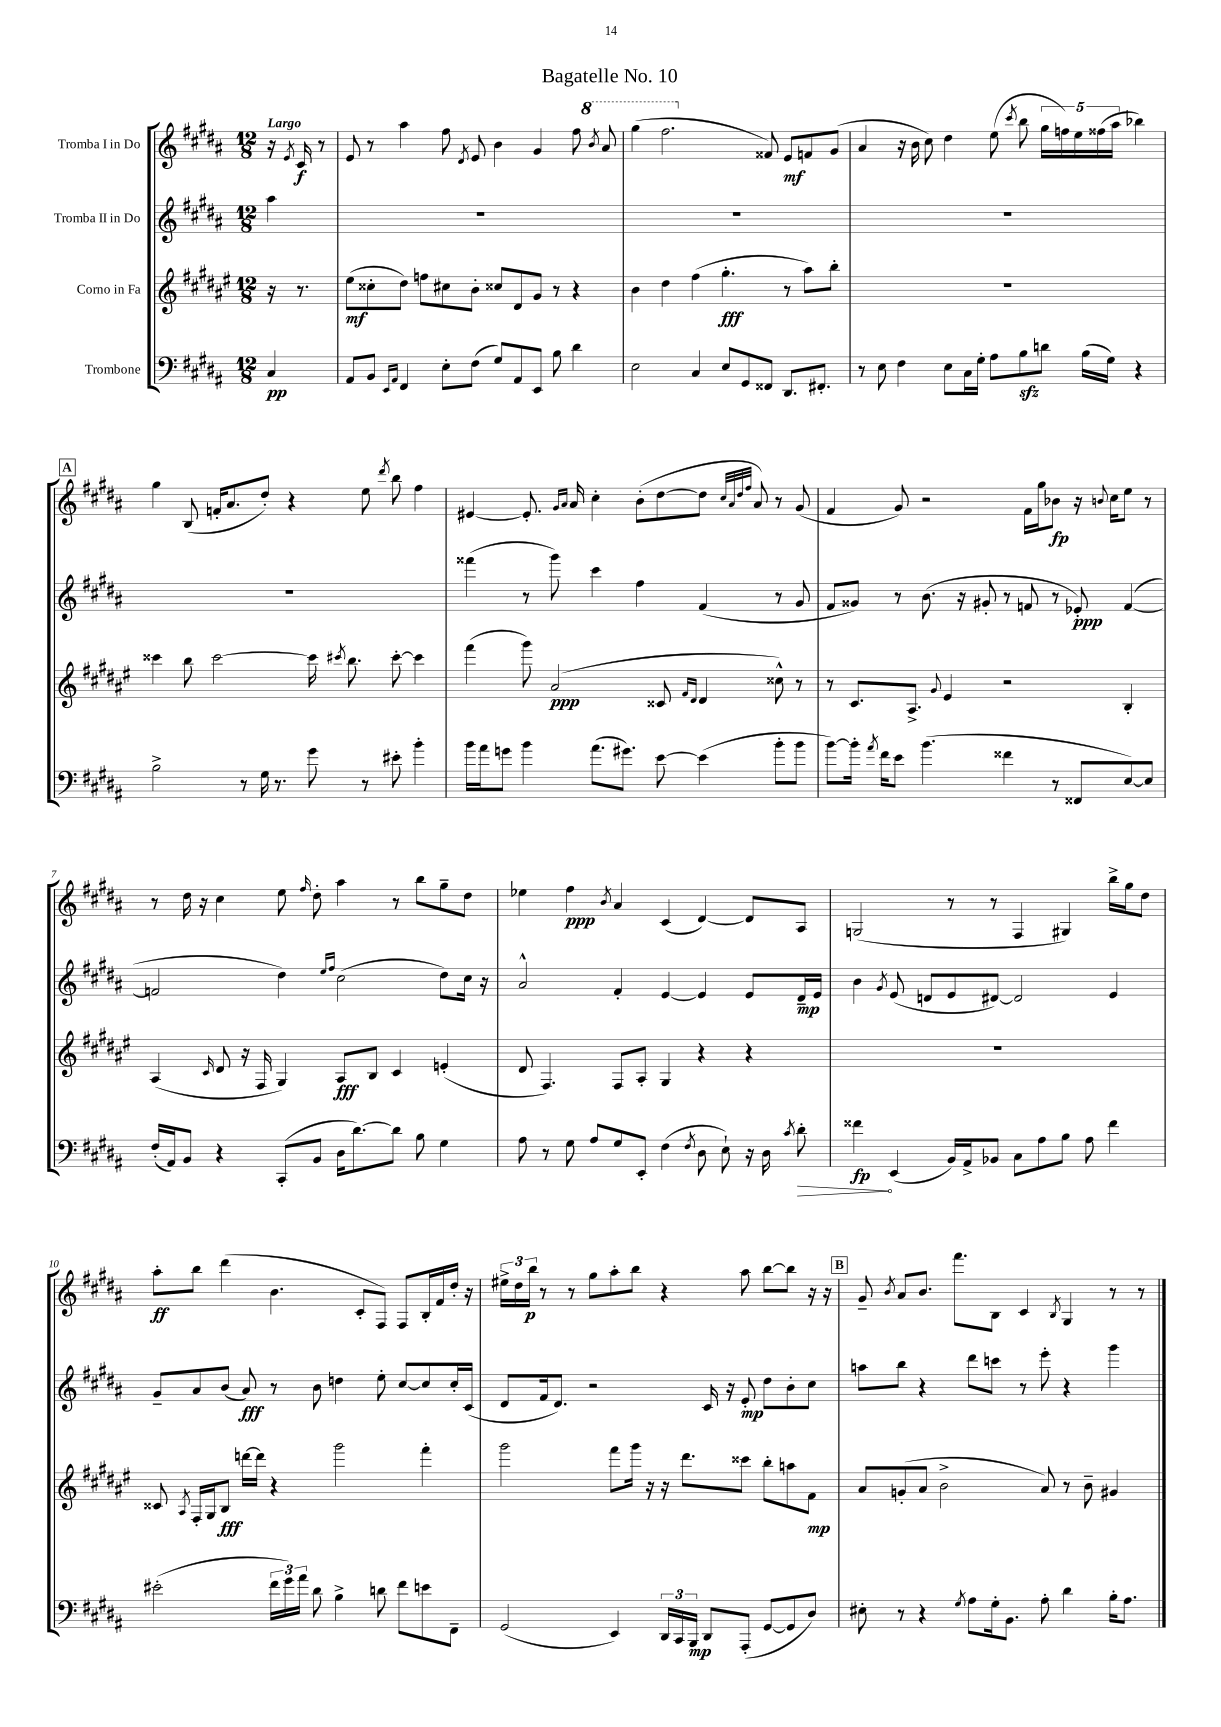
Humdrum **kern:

**kern	**kern	**kern	**kern
*staff4	*staff3	*staff2	*staff1
*clefF4	*clefG2	*clefG2	*clefG2
*k[f#c#g#d#a#]	*k[f#c#g#d#a#e#]	*k[f#c#g#d#a#]	*k[f#c#g#d#a#]
*M12/8	*M12/8	*M12/8	*M12/8
4C#	16r	4aa#	16r
.	.	.	8qe
.	8.r	.	16c#
.	.	.	8r
=	=	=	=
8AA#	(8ee#	1.r	8e
8BB	8cc##'	.	8r
16qqEE	.	.	.
16qqAA#	.	.	.
4FF#	8dd#)	.	4aa#
.	8ff	.	.
8E'	8cc#	.	8ff#
.	.	.	8qd#
(8F#	8b'	.	8e
8G#)	8cc##	.	4b
8AA#	8d#	.	.
8EE	8g#	.	4g#
8B	8r	.	.
4d#	4r	.	8ff#
.	.	.	8qbb
.	.	.	8aa#
=	=	=	=
2E	4b	1.r	(4ggg#
.	4dd#	.	2.fff#
4C#	(4ff#	.	.
8E	4.gg#'	.	.
8GG#	.	.	.
8FF##	.	.	8f##)
8.DD#	8r	.	8e
.	8aa#)	.	8f
8.FF#'	.	.	.
.	8bb'	.	(8g#
=	=	=	=
8r	1.r	1.r	4a#
8E	.	.	.
4F#	.	.	16r
.	.	.	16b
.	.	.	8cc#)
8E	.	.	4dd#
16C#	.	.	.
16G#'	.	.	.
8A#	.	.	(8ee
.	.	.	8qccc#
8B	.	.	8bb
8d	.	.	20gg#
.	.	.	20ff)
.	.	.	20ee
(16B	.	.	.
.	.	.	(20ff##
16G#)	.	.	.
.	.	.	20aa#
4r	.	.	4bb-)
=	=	=	=
2B^	4ccc##	1.r	4gg#
.	8bb	.	(8B
.	[2ccc##	.	16f'
.	.	.	8.a#
8r	.	.	.
16G#	.	.	8dd#')
8.r	.	.	.
.	.	.	4r
8g#	16ccc##]	.	.
.	8qccc#	.	.
.	8.bb	.	.
8r	.	.	8ee
.	.	.	8qddd#
8e#'	[8ccc#'	.	8bb
4b'	4ccc#]	.	4ff#
=	=	=	=
16b	(4fff#	(4fff##	[4e#
16a#	.	.	.
8g	.	.	.
4b	8ggg#)	8r	8.e#']
.	(2a#	8ggg#)	.
.	.	.	16qqg#
.	.	.	16qqa#
.	.	.	16a#
(8.a#	.	4ccc#	4cc#'
8.g#)	.	.	.
.	.	4ff#	(8b'
[8e	8c##	.	[8dd#
.	16qqf#	.	.
.	16qqd#	.	.
(4e]	4d#	(4f#	8dd#]
.	.	.	32qqcc#
.	.	.	32qqa#
.	.	.	32qqdd#
.	.	.	32qqff#
.	.	.	8a#)
8b'	8cc##^^)	8r	8r
8b	8r	8g#	(8g#
=	=	=	=
[8b)	8r	8f#	4f#
16b']	8.c#	8g##)	.
8qa#	.	.	.
16f#	.	.	.
8e	.	8r	8g#)
.	8.A#^	.	.
(4.b	.	(8.b	2r
.	8qqg#	.	.
.	4e#	.	.
.	.	16r	.
.	.	8g#'	.
4f##	2r	8r	.
.	.	8f	16f#
.	.	.	16gg#
8r	.	8r	8b-
8FF##	.	8e-')	16r
.	.	.	8qqb
.	.	.	16cc#
[8E)	4B'	([4f	8ee
8E]	.	.	8r
=	=	=	=
(16F#'	(4A#	2f]	8r
16AA#)	.	.	.
8BB	.	.	16dd#
.	.	.	16r
.	16qqc#	.	.
4r	8d#	.	4cc#
.	16r	.	.
.	16F#	.	.
(8CC#'	4G#)	4dd#)	8ee
.	.	.	16qqff#
8BB	.	.	8dd#'
.	.	16qqee	.
.	.	16qqff#	.
16D#	8A#	(2cc#	4aa#
[8.d#)	.	.	.
.	8B	.	.
8d#]	4c#	.	8r
8B	.	.	8bb
4G#	(4e'	8dd#)	8gg#~
.	.	16cc#	8dd#
.	.	16r	.
=	=	=	=
8A#	8d#	2a#^^	4ee-
8r	4.F#)	.	.
8G#	.	.	4ff#
8A#	.	.	.
.	.	.	8qb
8G#	8F#	4f#'	4a#
8EE'	8A#'	.	.
(4F#	4G#	[4e	(4c#
8qF#	.	.	.
8D#	4r	4e]	[4d#)
8E`)	.	.	.
16r	4r	8e	8d#]
16D#	.	.	.
8qc#	.	.	.
8d#'	.	16d#~	8A#
.	.	16e	.
=	=	=	=
4f##	1.r	4b	(2G
.	.	8qg#	.
(4EE	.	(8e	.
.	.	8d	.
16BB)	.	8e	8r
16AA#^	.	.	.
8BB-	.	[8d#)	8r
8C#	.	2d#]	4F#
8A#	.	.	.
8B	.	.	4G#)
8A#	.	.	.
4f##	.	4e	16bb^
.	.	.	16gg#
.	.	.	8dd#
=	=	=	=
(2e#'	8c##	8g#~	8aa#'
.	8qA#	.	.
.	16F#'	8a#	8bb
.	16G#	.	.
.	8B	(8b	(4ddd#
.	[16ddd	8a#)	.
.	16ddd]	.	.
24f#	4r	8r	4.b
24g#)	.	.	.
24a#	.	.	.
8d#	.	8b	.
4B^	2ggg#	4dd	.
.	.	.	8c#'
8d	.	8ee'	8F#)
8f#	.	[8cc#	8F#
8e	4fff#'	8cc#]	16B'
.	.	.	16f#
8FF#~	.	16cc#'	16dd#'
.	.	(16c#	16r
=	=	=	=
(2GG#	2ggg#	8d#	24ee#^
.	.	.	24dd#
.	.	.	24bb
.	.	16f#	8r
.	.	8.d#)	.
.	.	.	8r
.	.	2r	8gg#
4EE)	8fff#	.	8aa#'
.	16ggg#	.	8bb
.	16r	.	.
24DD#	16r	.	4r
24CC#	.	.	.
.	8.ddd#	.	.
24BBB	.	.	.
8DD#	.	16c#	.
.	.	16r	.
(8AAA#'	8ccc##	8e'	8aa#
[8GG#	8bb'	8dd#	[8bb
8GG#]	8aa	8b'	8bb]
8D#)	8f#	8cc#	16r
.	.	.	16r
=	=	=	=
8E#'	8a#	8aa	8g#~
.	.	.	8qb
8r	(8g'	8bb	8a#
4r	8a#	4r	8.b
.	2b^	.	.
.	.	.	8.fff#
8qG#	.	.	.
8A#	.	8ddd#	.
16G#'	.	8ccc	8B
8.BB	.	.	.
.	.	8r	4c#
8A#'	8a#)	8eee'	.
.	.	.	8qB
4d#	8r	4r	4G#
.	8b~	.	.
16B'	4g#	4ggg#	8r
8.A#	.	.	.
.	.	.	8r
==	==	==	==
*-	*-	*-	*-
